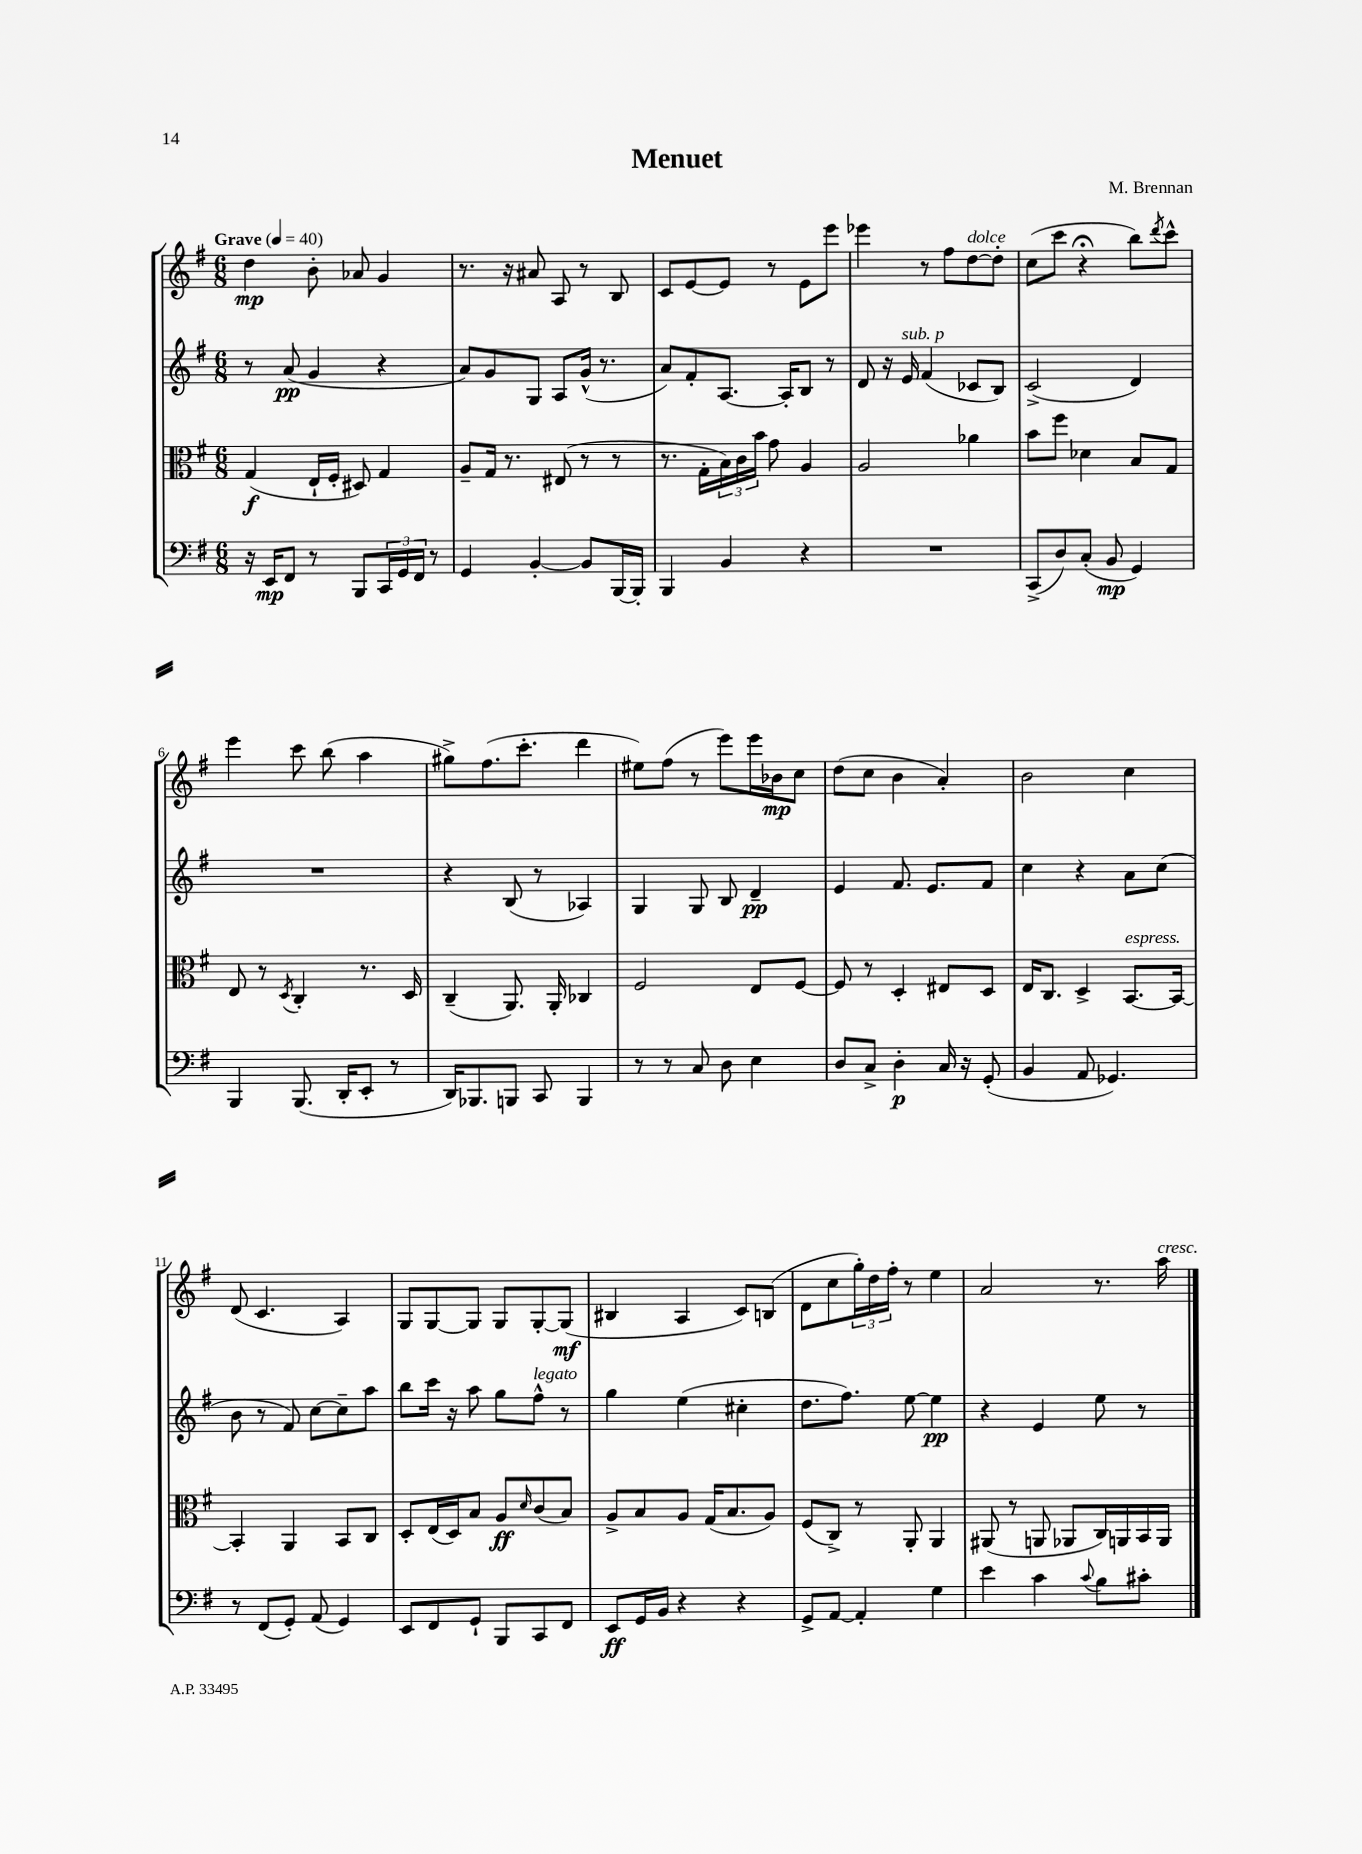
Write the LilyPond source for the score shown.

\header { title = "Menuet" composer = "M. Brennan" }
<<
\new StaffGroup <<
\new Staff = "s0" {
    \clef treble \key g \major \numericTimeSignature \time 6/8 \tempo "Grave" 4 = 40
    d''4\mp b'8-. aes'8 g'4 |
    r8. r16 ais'8 a8 r8 b8 |
    c'8 e'8~ e'8 r8 e'8 e'''8 |
    ees'''4 r8 fis''8 d''8~^\markup { \italic "dolce" } d''8-. |
    c''8( c'''8 r4\fermata b''8) \acciaccatura { d'''8 } c'''8-^ |
    e'''4 c'''8 b''8( a''4 |
    gis''8->) fis''8.( c'''8.-. d'''4 |
    eis''8) fis''8( r8 e'''8) e'''16 bes'16\mp c''8 |
    d''8( c''8 b'4 a'4-.) |
    b'2 c''4 |
    d'8( c'4. a4) |
    g8 g8~ g8 g8 g8~-. g8\mf( |
    bis4 a4 c'8) b8( |
    d'8 c''8 \tuplet 3/2 { g''16-.) d''16 fis''16-. } r8 e''4 |
    a'2 r8. a''16^\markup { \italic "cresc." } \bar "|." |
}
\new Staff = "s1" {
    \clef treble \key g \major \numericTimeSignature \time 6/8
    r8 a'8\pp( g'4 r4 |
    a'8) g'8 g8 a8 g'16-^( r8. |
    a'8) fis'8-. a8.~ a16-. b8 r8 |
    d'8 r16 e'16^\markup { \italic "sub. p" } fis'4( ces'8 b8) |
    c'2->( d'4) |
    R2. |
    r4 b8( r8 aes4) |
    g4 g8 b8 d'4--\pp |
    e'4 fis'8. e'8. fis'8 |
    c''4 r4 a'8 c''8( |
    b'8 r8 fis'8) c''8~ c''8-- a''8 |
    b''8 c'''16 r16 a''8 g''8 fis''8-^^\markup { \italic "legato" } r8 |
    g''4 e''4( cis''4-. |
    d''8. fis''8.) e''8~ e''4\pp |
    r4 e'4 e''8 r8 \bar "|." |
}
\new Staff = "s2" {
    \clef alto \key g \major \numericTimeSignature \time 6/8
    g4\f( e16-! fis16-. dis8) g4 |
    a8-- g16 r8. eis8( r8 r8 |
    r8. g16-. \tuplet 3/2 { b16) c'16 b'16 } g'8 a4 |
    a2 aes'4 |
    b'8 fis''8 des'4 b8 g8 |
    e8 r8 \acciaccatura { d8 } c4-. r8. d16 |
    c4--( a,8.) a,16-. ces4 |
    fis2 e8 fis8~ |
    fis8 r8 d4-. eis8 d8 |
    e16 c8. d4-> b,8.~^\markup { \italic "espress." } b,16~ |
    b,4-. a,4 b,8 c8 |
    d8-. e16( d16) b8 a8\ff \grace { d'16 } c'8( b8) |
    a8-> b8 a8 g16( b8. a8) |
    fis8( c8->) r8 a,8-. a,4 |
    ais,8( r8 a,8 aes,8 c16) a,16 b,16 a,16 \bar "|." |
}
\new Staff = "s3" {
    \clef bass \key g \major \numericTimeSignature \time 6/8
    r16 e,16\mp fis,8 r8 b,,8 \tuplet 3/2 { c,16 g,16 fis,16 } r8 |
    g,4 b,4~-. b,8 b,,16~ b,,16-. |
    b,,4 b,4 r4 |
    R2. |
    c,8->( d8) c8-.( b,8\mp g,4) |
    b,,4 b,,8.( d,16-. e,8-. r8 |
    d,16) bes,,8. b,,8 c,8 b,,4 |
    r8 r8 c8 d8 e4 |
    d8 c8-> d4-.\p c16 r16 g,8-.( |
    b,4 a,8 ges,4.) |
    r8 fis,8( g,8-.) a,8( g,4) |
    e,8 fis,8 g,8-! b,,8 c,8 fis,8 |
    e,8\ff g,16 b,16 r4 r4 |
    g,8-> a,8~ a,4-. g4 |
    e'4 c'4 \appoggiatura { c'8 } b8 cis'8-. \bar "|." |
}
>>
>>
